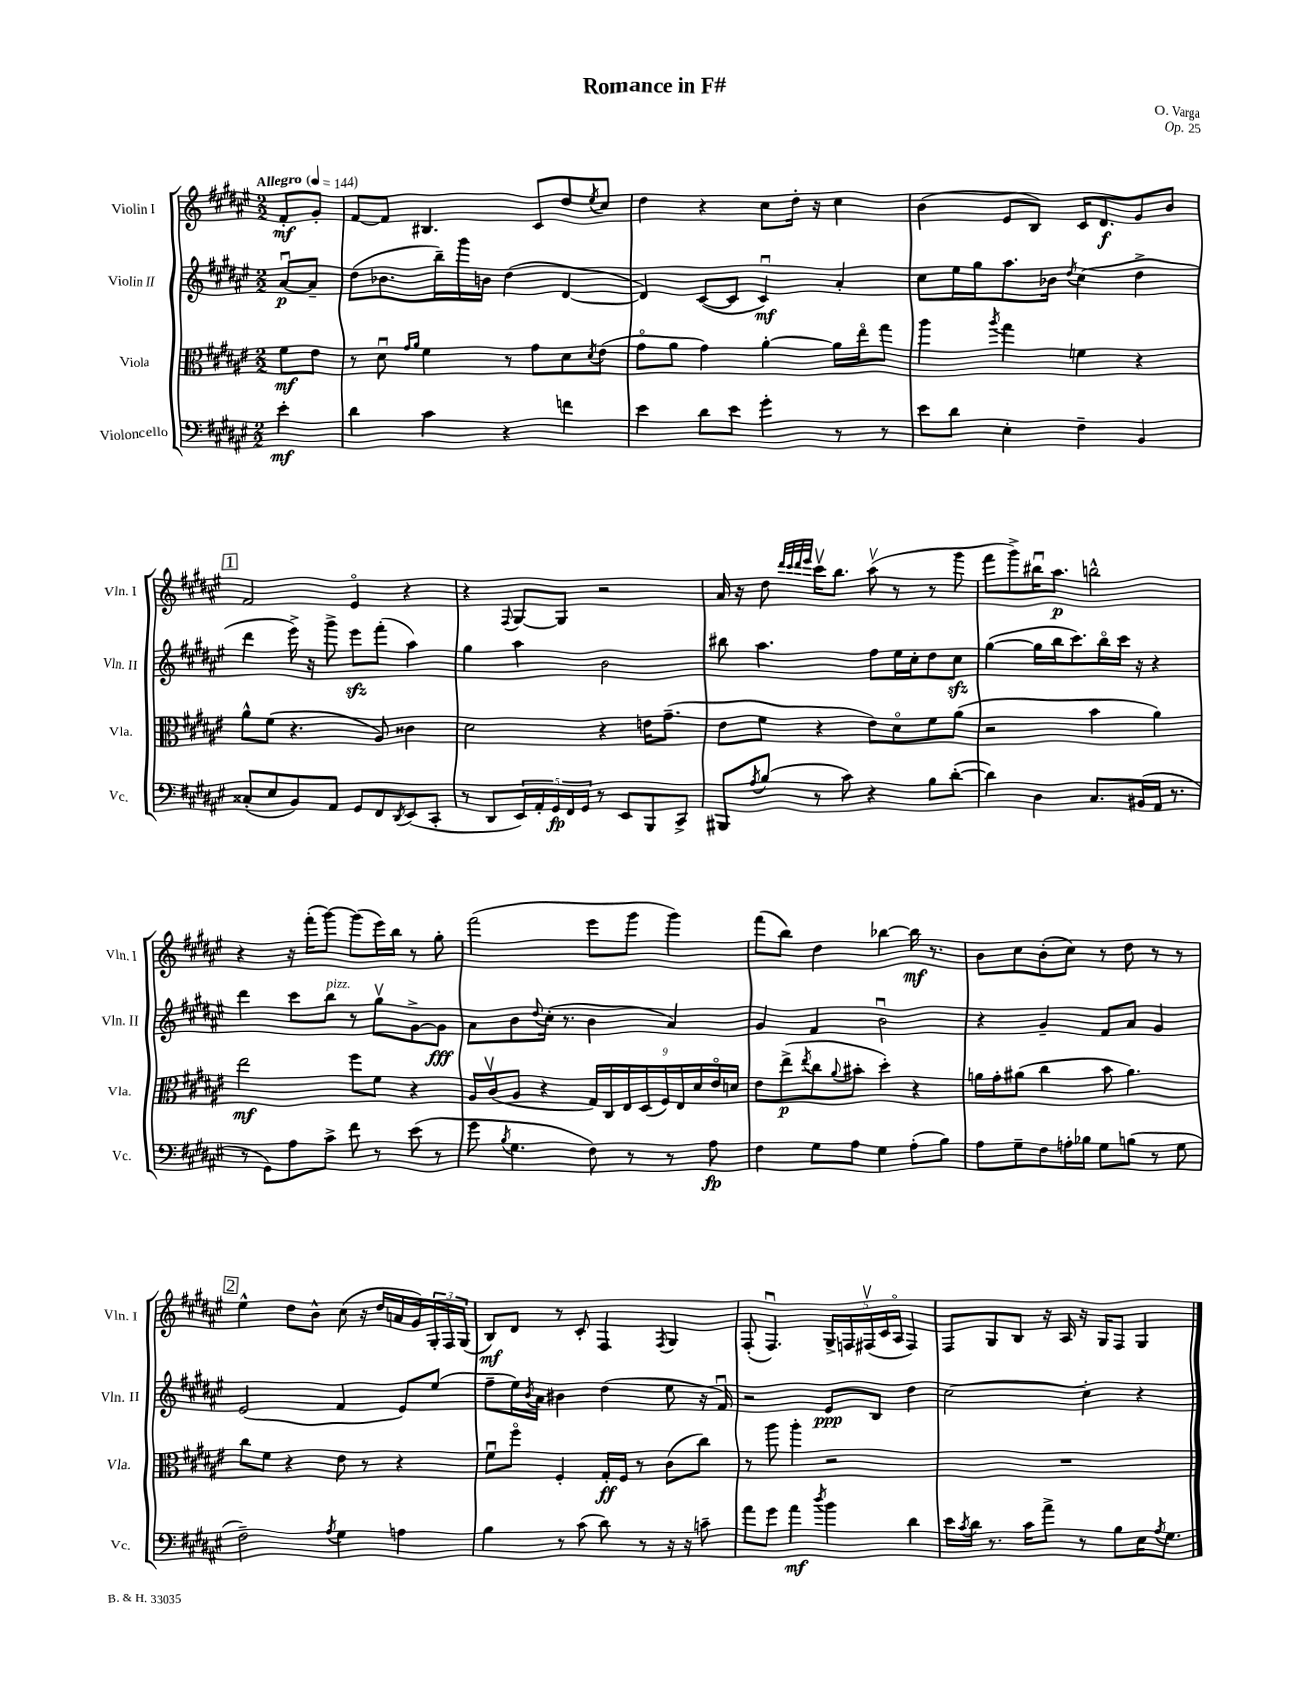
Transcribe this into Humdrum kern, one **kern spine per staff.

**kern	**kern	**kern	**kern
*staff4	*staff3	*staff2	*staff1
*clefF4	*clefC3	*clefG2	*clefG2
*k[f#c#g#d#a#e#]	*k[f#c#g#d#a#e#]	*k[f#c#g#d#a#e#]	*k[f#c#g#d#a#e#]
*M2/2	*M2/2	*M2/2	*M2/2
*MM144	*MM144	*MM144	*MM144
4e#'\	8f#\L	[8a#u/L	8f#'/L
.	8e#\J	8a#~/]J	8g#'/J
=	=	=	=
4d#\	8r	(8dd#\L	[8f#/L
.	8d#u\	8.b-\	8f#/]J
.	16qqg#/LL	.	.
.	16qqa#/JJ	.	.
4c#\	4f#\	.	4.B#/
.	.	16bb~\L)	.
.	.	16ggg#\	.
.	.	16b\JJ	.
4r	8r	(4dd#\	.
.	8g#\L	.	8c#/L
4f\	8d#\	[4d#/	8dd#/
.	8qd#/	.	8qee#/
.	(8e#\J	.	8cc#/J
=	=	=	=
4e#\	8g#o\L	4d#/])	4dd#\
.	8a#\J	.	.
8d#\L	4g#\)	([8c#/L	4r
8e#\J	.	8c#/]J	.
4g#'\	[4a#'\	4c#u/)	8cc#\L
.	.	.	16dd#'\Jk
.	.	.	16r
8r	16a#\]LL	4a#'/	4cc#\
.	16ee#o\J	.	.
8r	8gg#\J	.	.
=	=	=	=
8e#\L	4aa#\	8cc#\L	(4b\
8d#\J	.	16ee#\L	.
.	.	16gg#\J	.
.	8qaa#/	.	.
4E#'\	4gg#\	8.aa#\	8e#/L
.	.	.	8B/J)
.	.	16b-\Jk	.
.	.	8qdd#/	.
4F#~\	4f\	(4cc#\	16c#/LK
.	.	.	8.d#/
4BB/	4r	4dd#^\	8g#/
.	.	.	8b/J
=	=	=	=
(8C##'/L	8a#^^\L	4ddd#\	2f#/
8E#/	(8f#\J	.	.
8BB/)	4.r	16eee#^\)	.
.	.	16r	.
8AA#/J	.	8ggg#^\	.
8GG#/L	.	8eee#\L	4e#o/
8FF#/	8A#/)	(8fff#'\J	.
8qDD#/	.	.	.
(8EE#/	4c##\	4aa#\)	4r
8CC#'/J	.	.	.
=	=	=	=
8r	2d#\	4gg#\	4r
8DD#/L	.	.	.
.	.	.	8qqF#/
20EE#/L)	.	4aa#\	[8G#/L
20AA#'/	.	.	.
20GG#/	.	.	.
.	.	.	8G#/]J
20FF#/	.	.	.
20GG#/JJ	.	.	.
8r	4r	2b\	2r
8EE#/L	.	.	.
8BBB/	16e\LK	.	.
.	(8.g#~\J	.	.
8CC#^/J	.	.	.
=	=	=	=
8BBB#/L	8e#\L	8bb#\	16a#/
.	.	.	16r
8qA#/	.	.	.
(8B/J	8f#\J	4.aa#\	8dd#\
.	.	.	32qqddd#/LLL
.	.	.	32qqccc#/
.	.	.	32qqddd#/
.	.	.	32qqeee#/JJJ
8r	4r	.	16ccc#v\LK
.	.	.	8.bb\J
8c#\)	.	.	.
4r	8e#\L)	8ff#\L	(8aa#v\
.	8d#o\	16ee#\L	8r
.	.	16cc#'\J	.
8B\L	8f#\	8dd#\	8r
([8d#'\J	(8a#\J	8cc#\J	8ggg#\
=	=	=	=
4d#\])	2r	([4gg#\	8fff#\L
.	.	.	8ggg#^\)
4D#\	.	16gg#\]LL	16bb#u\K
.	.	16bb\J	8.aa#\J
.	.	8.ccc#\)	.
8.C#/L	4b\	.	2bb^^\
.	.	16bbo\L	.
.	.	16ccc#\JJ	.
(16BB#/L	.	16r	.
16AA#/JJ	4a#\)	4r	.
8.r	.	.	.
=	=	=	=
8r	2ee#\	4ddd#\	4r
8GG#\L)	.	.	.
8A#\	.	8ccc#\L	16r
.	.	.	(16fff#'\LK
8c#^\J	.	8bb\J	[8ggg#\J)
8f#\	8ff#\L	8r	(8ggg#\]L
8r	8f#\J	8gg#v\L	16eee#\L)
.	.	.	16bb\JJ
(8e#\	4r	[8g#^\	8r
8r	.	8g#\]J	8gg#'\
=	=	=	=
8g#\	16A#/LL	8a#\L	(2fff#\
.	(16c#v/J	.	.
8qB/	.	.	.
4.G#\	8A#/J	8b\	.
.	.	8qqdd#/	.
.	4r	(16cc#'\Jk	.
.	.	8.r	.
8F#\)	18G#/LL)	4b\	8eee#\L
.	18C#/	.	.
.	18E#/	.	.
8r	.	.	8ggg#\J
.	(18D#/	.	.
.	18F#/)	.	.
8r	.	4a#/)	4ggg#\)
.	18E#/	.	.
.	18d#/	.	.
8A#\	.	.	.
.	18e#o/	.	.
.	18d/JJ	.	.
=	=	=	=
4F#\	8e#\L	4g#/	(8fff#\L
.	(8ee#^\	.	8bb\J)
.	8qee#/	.	.
8G#\L	8cc#\	4f#/	4dd#\
.	8qqa#/	.	.
8A#\J	8b#'\J	.	.
4G#\	4dd#'\)	2bu\	[4bb-\
(8A#'\L	4r	.	16bb-\]
.	.	.	8.r
8B\J)	.	.	.
=	=	=	=
8A#\L	16a\LL	4r	8b\L
.	16g#'\J	.	.
8G#~\	(8a#\J	.	8cc#\
8F#\	4cc#\	4g#~/	(8b'\
16A'\L	.	.	8cc#\J)
16B-\JJ	.	.	.
8G#\L	8b\	8f#/L	8r
(8B\J	4.a#\)	8a#/J	8dd#\
8r	.	4g#/	8r
8G#\	.	.	8r
=	=	=	=
2F#~\)	8cc#\L	(2e#/	4ee#^^\
.	8f#\J	.	.
.	4r	.	8dd#\L
.	.	.	8b^^\J
8qA#/	.	.	.
4G#\	8e#\	4f#/	(8cc#\
.	8r	.	16r
.	.	.	16dd#/LL
4A\	4r	8e#/L)	16a/
.	.	.	16g#/)
.	.	(8ee#/J	24G#'/
.	.	.	24F#/
.	.	.	(24G#/JJ
=	=	=	=
4B\	8f#u\L	8ff#~\L	8B/L)
.	8ff#o\J	16ee#\L)	8d#/J
.	.	8qb/	.
.	.	16a#\JJ	.
8r	4F#'/	4b#\	8r
(8c#\	.	.	8c#'/
8d#\)	16G#'/LL	(4dd#\	4F#/
.	16F#/JJ	.	.
8r	8r	.	.
.	.	.	8qF#/
16r	(8c#\L	8ee#\	4G#/
16r	.	.	.
8c~\	8cc#\J)	16r	.
.	.	16f#u/)	.
=	=	=	=
8a#\L	8r	2r	(8F#'/
8g#\J	8aa#\	.	4.F#u/)
4a#\	4aa#'\	.	.
8qdd#/	.	.	.
4b\	2r	8e#/L	20G#^/LL
.	.	.	20F/
.	.	.	(20F#v/
.	.	8B/J	.
.	.	.	20c#/
.	.	.	20A#o/JJ
4d#\	.	4dd#\	4F#/)
=	=	=	=
16e#\LL	1r	[2cc#\	8F#/L
8qc#/	.	.	.
16d#\JJ	.	.	.
8.r	.	.	8G#/
.	.	.	8B/J
16c#\LK	.	.	.
8a#^\J	.	.	16r
.	.	.	16A#/
8r	.	4cc#'\]	16r
.	.	.	16G#/LK
8B\L	.	.	8F#/J
16E#\K	.	4r	4G#/
8qA#/	.	.	.
8.G#\J	.	.	.
==	==	==	==
*-	*-	*-	*-
